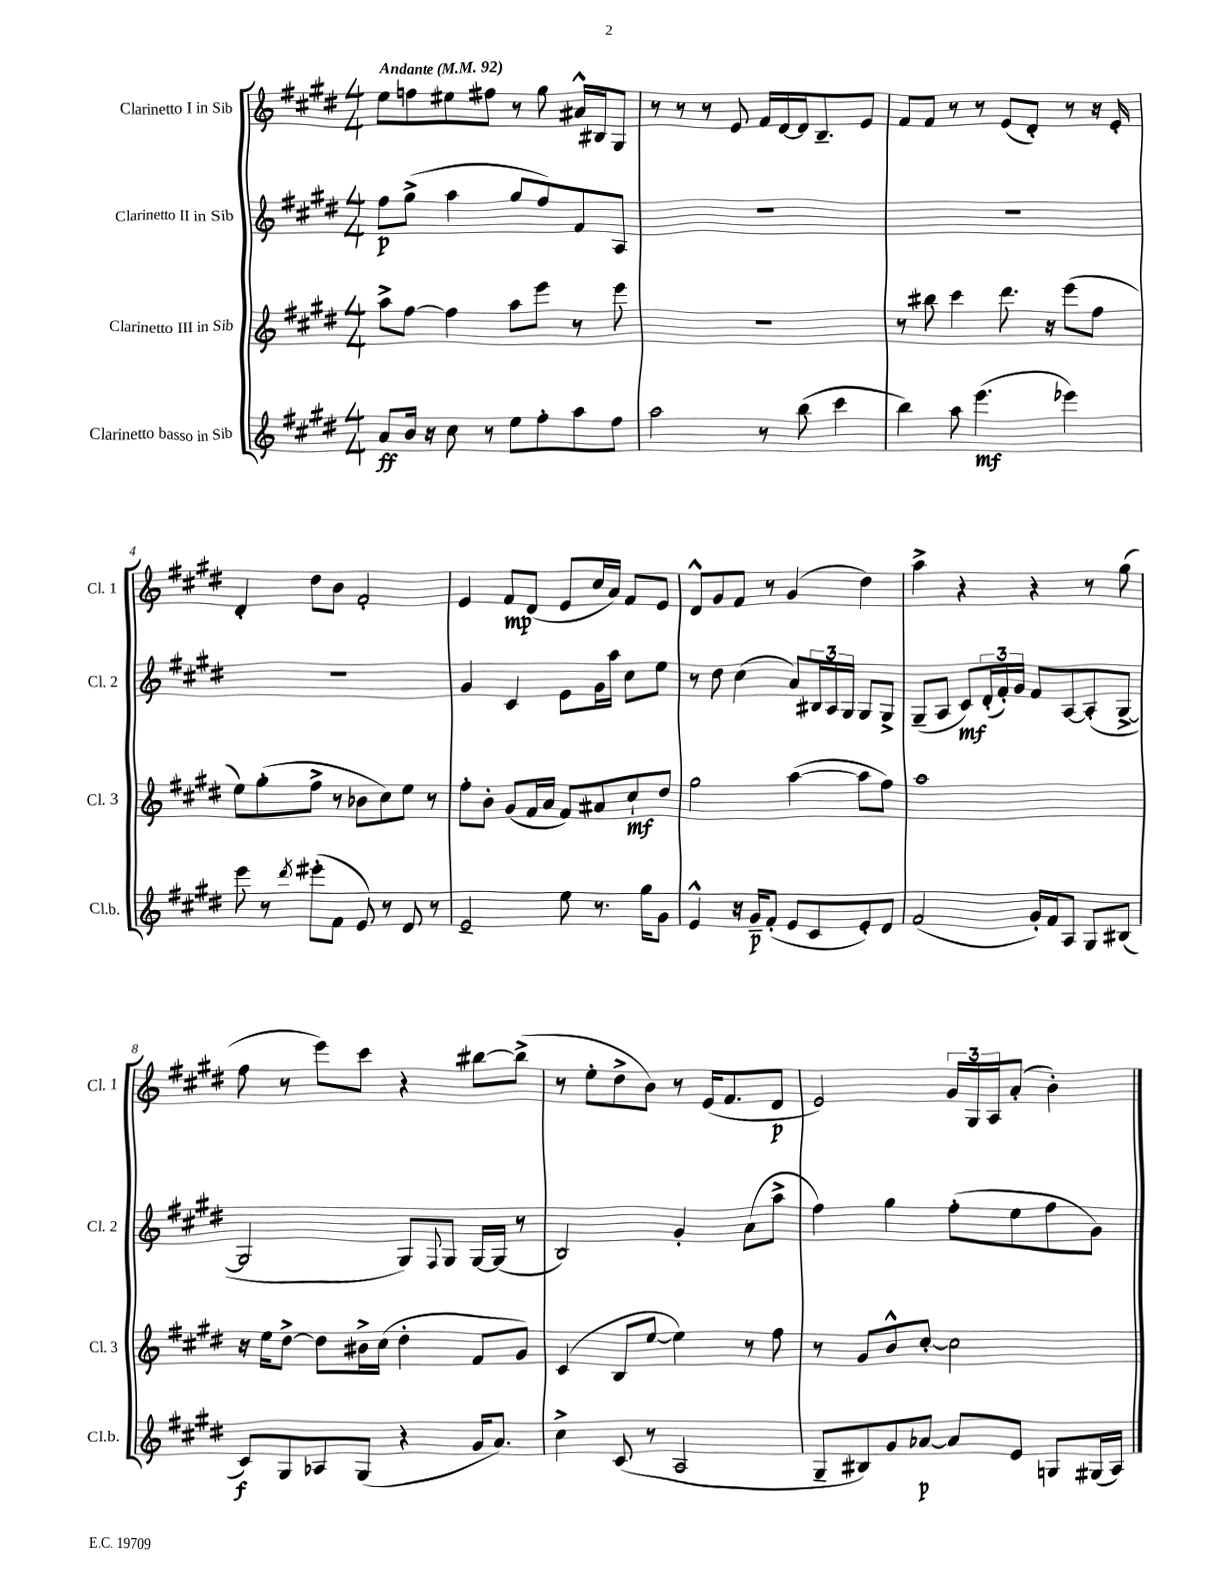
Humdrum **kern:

**kern	**kern	**kern	**kern
*staff4	*staff3	*staff2	*staff1
*clefG2	*clefG2	*clefG2	*clefG2
*k[f#c#g#d#]	*k[f#c#g#d#]	*k[f#c#g#d#]	*k[f#c#g#d#]
*M4/4	*M4/4	*M4/4	*M4/4
*MM92	*MM92	*MM92	*MM92
8a	8aa^	8ff#	8ee
16b	[8ff#	(8gg#^	8ff
16r	.	.	.
8cc#	4ff#]	4aa	8ee#
8r	.	.	8ff#
8ee	8aa	8gg#	8r
8ff#'	8eee	8ff#)	8gg#
8aa	8r	8f#	16a#^^
.	.	.	16B#
8ff#	8eee	8A	8G#
=	=	=	=
2aa	1r	1r	8r
.	.	.	8r
.	.	.	8r
.	.	.	8e
8r	.	.	16f#
.	.	.	[16d#
(8bb	.	.	16d#]
.	.	.	8.B~
4ccc#	.	.	.
.	.	.	8e
=	=	=	=
4bb)	8r	1r	8f#
.	8bb#	.	8f#
8aa	4ccc#	.	8r
(4.eee	.	.	8r
.	8.ddd#	.	(8e
.	.	.	8d#')
.	16r	.	.
4eee-)	(8eee	.	8r
.	8ff#	.	16r
.	.	.	16e'
=	=	=	=
8eee	8ee)	1r	4d#'
8r	(8gg#'	.	.
8qddd#	.	.	.
(8eee#'	8ff#^	.	8dd#
8f#	8r	.	8b
8e)	8b-	.	2f#'
8r	8cc#)	.	.
8d#	8ee	.	.
8r	8r	.	.
=	=	=	=
2e~	8ff#'	4g#	4e
.	8b'	.	.
.	(8g#	4c#	8f#
.	16f#	.	(8d#
.	16a	.	.
8ee	8f#)	8e	8e
8.r	8a#	16g#	16cc#
.	.	16aa	16a)
.	8cc#`	8cc#	8f#
16gg#	.	.	.
8g#	8dd#	8ee	8e
=	=	=	=
4e^^	2gg#	8r	8d#^^
.	.	8dd#	8g#
16r	.	(4cc#	8f#
16g#~	.	.	.
(8f#'	.	.	8r
8e	([4aa	8a)	(4g#
8c#	.	24B#	.
.	.	24A	.
.	.	24G#	.
8e')	8aa]	8G#	4dd#)
8d#	8ff#)	8G#^	.
=	=	=	=
(2f#	1aa	(8G#~	4aa^
.	.	8A	.
.	.	8c#)	4r
.	.	(24d#'	.
.	.	24f#')	.
.	.	24g#	.
16g#')	.	8f#	4r
16f#	.	.	.
8A	.	[8A	.
8G#	.	(8A']	8r
(8B#	.	[8G#^	(8gg#
=	=	=	=
8c#)	16r	2G#]	8ff#
.	16ee	.	.
8G#	[8dd#^	.	8r
8A-	8dd#]	.	8eee)
(8G#	16b#^	.	8ccc#
.	(16cc#	.	.
4r	4dd#'	8G#)	4r
.	.	8qqF#	.
.	.	8G#	.
16g#	8f#	[16G#	[8bb#
8.a)	.	(16G#]	.
.	8g#)	8r	(8bb#^]
=	=	=	=
4cc#^	(4c#	2B)	8r
.	.	.	8ee'
(8c#	8B	.	8dd#^
8r	[8ee	.	8b)
2A	4ee])	4g#'	8r
.	.	.	(16e
.	.	.	8.f#
.	8r	(8a	.
.	8ff#	8aa^	8d#
=	=	=	=
8G#~	8r	4ff#)	2e)
8B#)	8g#	.	.
8g#	8b^^	4gg#	.
[8a-	[8cc#'	.	.
8a-]	2cc#]	(8ff#'	24g#
.	.	.	24G#
.	.	.	24A
8e	.	8ee	(8a'
8G	.	8ff#	4b')
(16G#	.	8g#)	.
16A)	.	.	.
==	==	==	==
*-	*-	*-	*-
